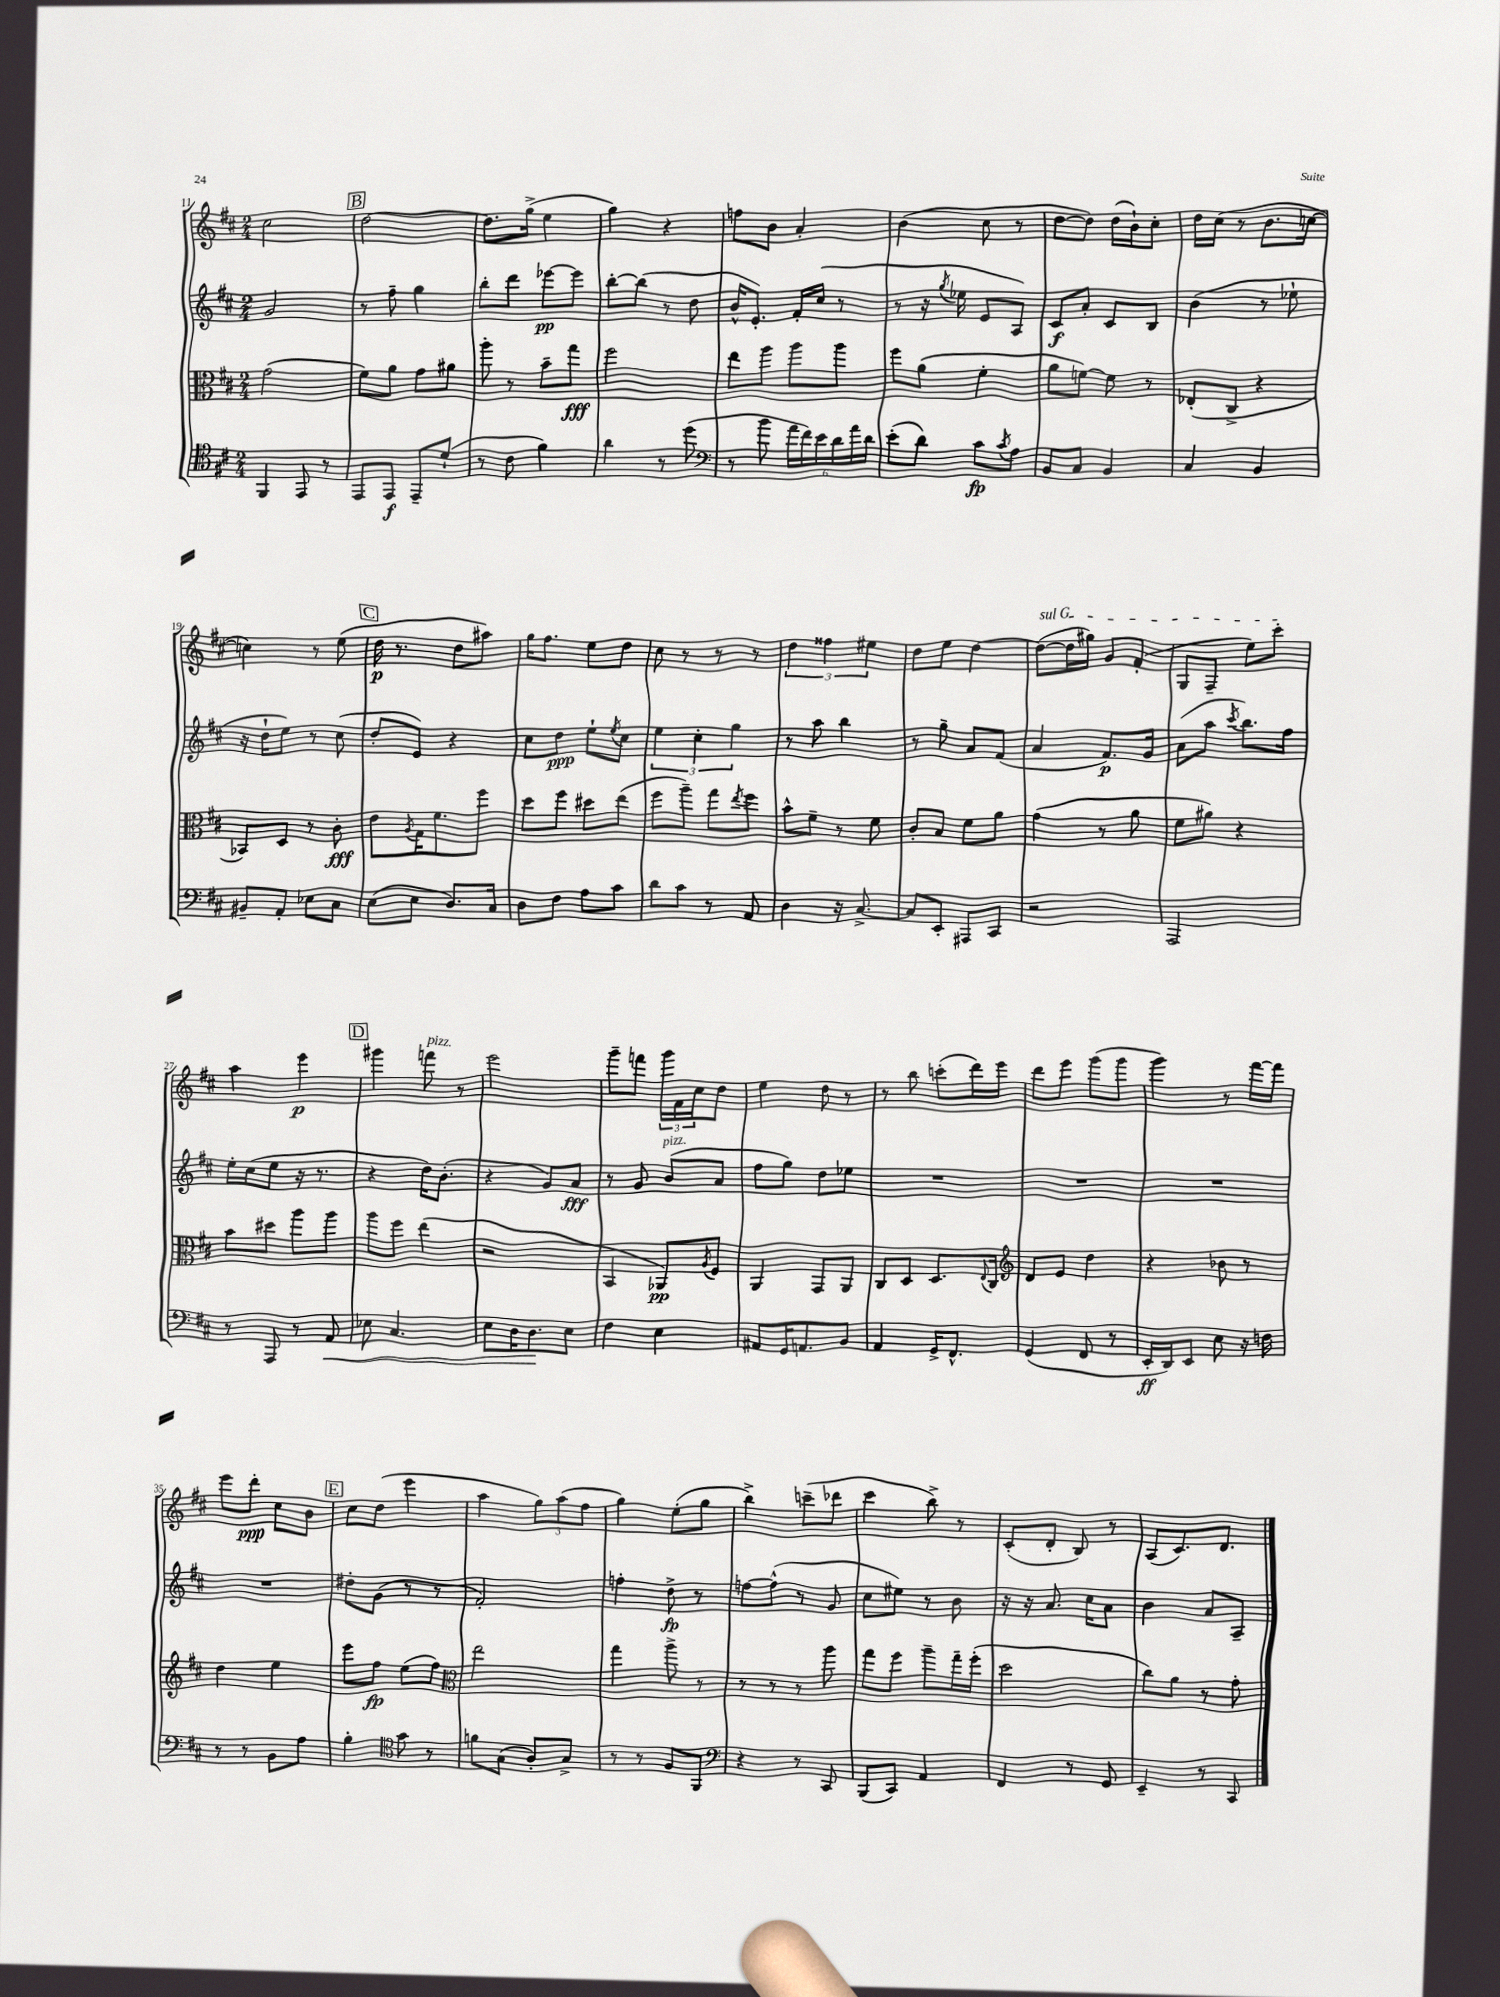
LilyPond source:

<<
\new StaffGroup <<
\new Staff = "s0" {
    \clef treble \key d \major \numericTimeSignature \time 2/4
    cis''2 |
    \mark \markup { \box "B" } d''2~ |
    d''8. g''16->( e''4 |
    g''4) r4 |
    f''8 b'8 a'4-. |
    b'4( cis''8 r8 |
    d''8~ d''8) d''16( b'16-!) cis''8-. |
    d''16 cis''16( r8 b'8. c''16~ |
    c''4) r8 e''8( |
    \mark \markup { \box "C" } d''16\p r8. d''8 ais''8) |
    g''16 fis''8. e''8 d''8 |
    cis''8 r8 r8 r8 |
    \tuplet 3/2 { d''4 fisis''4 eis''4 } |
    d''8 e''8 d''4~ |
    \once \override TextSpanner.bound-details.left.text = \markup { \italic "sul G" } d''8~\startTextSpan( d''16 gis''16) g'8 fis'8-.( |
    g8 fis8-- e''8) cis'''8-.\stopTextSpan |
    a''4 e'''4\p |
    \mark \markup { \box "D" } gis'''4 f'''8^\markup { \italic "pizz." } r8 |
    e'''2 |
    g'''8-- f'''8 \tuplet 3/2 { g'''16 fis'16 cis''16 } d''8 |
    e''4 d''8 r8 |
    r8 b''8 c'''8-.( d'''16) e'''16 |
    d'''8 e'''8 g'''8( g'''8 |
    g'''4) r8 fis'''16~ fis'''16 |
    e'''8 d'''8-.\ppp cis''8 b'8 |
    \mark \markup { \box "E" } cis''8 d''8( e'''4 |
    a''4 \tuplet 3/2 { g''8) a''8( fis''8 } |
    g''4) e''8-.( g''8 |
    b''4->) c'''8--( des'''8 |
    cis'''4 b''8->) r8 |
    cis'8-.( d'8-. b8) r8 |
    a8( cis'8.) d'8. \bar "|." |
}
\new Staff = "s1" {
    \clef treble \key d \major \numericTimeSignature \time 2/4
    g'2 |
    \mark \markup { \box "B" } r8 fis''8-- g''4 |
    b''8-. d'''8 ees'''8~\pp ees'''8 |
    b''8~-. b''8( r8 d''8 |
    b'16-^ e'8.-.) fis'16-. cis''16( r8 |
    r8 r16 \acciaccatura { g''8 } ees''16 e'8 a8) |
    cis'8\f a'8-. cis'8 b8 |
    b'4( r8 ees''8-! |
    r16 d''16-! e''8) r8 cis''8( |
    \mark \markup { \box "C" } d''8-. e'8) r4 |
    cis''8 d''8\ppp e''8-! \acciaccatura { e''8 } cis''8 |
    \tuplet 3/2 { e''4 cis''4-. g''4 } |
    r8 a''8 b''4 |
    r8 g''8-- a'8 fis'8( |
    a'4 fis'8.\p) g'16 |
    a'8( a''8 \acciaccatura { cis'''8 } b''8.) fis''16 |
    e''16-. cis''16( e''8 r16 r8. |
    \mark \markup { \box "D" } r4 d''16) b'8.-.( |
    r4 g'8) a'8\fff |
    r8 g'8 b'8^\markup { \italic "pizz." }( a'8 |
    fis''8 g''8) d''8 ees''8 |
    R2 |
    R2 |
    R2 |
    R2 |
    \mark \markup { \box "E" } dis''8-. g'8( r8 r8 |
    fis'2-.) |
    f''4-. d''8->\fp r8 |
    f''8~ f''8-^( r8 g'8 |
    cis''8 eis''8) r8 b'8 |
    r16 r16 a'8. cis''16 a'8 |
    b'4 a'8 a8-- \bar "|." |
}
\new Staff = "s2" {
    \clef alto \key d \major \numericTimeSignature \time 2/4
    g'2( |
    \mark \markup { \box "B" } fis'8) a'8 g'8 ais'8 |
    a''8-. r8 b'8-- g''8\fff |
    fis''2 |
    e''8 a''8 a''8 a''8 |
    fis''8 a'8( fis'4-. |
    a'8 f'8~) f'8 r8 |
    ees8-.( cis8-> r4 |
    bes,8) d8 r8 cis'8-.\fff |
    \mark \markup { \box "C" } e'8 \acciaccatura { a8 } g16 fis'8. fis''8 |
    d''8 fis''8 dis''8 e''8( |
    fis''8 a''8--) g''8 \acciaccatura { e''8 } fis''8 |
    b'8-^ fis'8-- r8 fis'8 |
    cis'8-. b8 fis'8 a'8 |
    g'4( r8 a'8 |
    fis'8 ais'8) r4 |
    b'8 dis''8 a''8 a''8 |
    \mark \markup { \box "D" } a''8 fis''8 e''4( |
    r2 |
    b,4 aes,8\pp) \acciaccatura { a8 } fis8 |
    a,4 g,8 a,8 |
    cis8 d8 d8. \appoggiatura { e8 } cis16 |
    \clef treble d'8 e'8 d''4 |
    r4 bes'8 r8 |
    d''4 e''4 |
    \mark \markup { \box "E" } e'''8 fis''8\fp e''8( fis''8) |
    \clef alto e''2 |
    g''4 a''8-> r8 |
    r8 r8 r8 a''8 |
    g''8 fis''8 a''8-- g''16-- fis''16-.( |
    d''2 |
    cis''8) a'8 r8 g'8-. \bar "|." |
}
\new Staff = "s3" {
    \clef tenor \key d \major \numericTimeSignature \time 2/4
    fis,4 e,8 r8 |
    \mark \markup { \box "B" } e,8 e,8\f e,8-- d'8-!( |
    r8 cis'8 fis'4) |
    a'4 r8 d''8( |
    \clef bass r8 b'8 \tuplet 6/4 { a'16 fis'16) e'16 d'16 a'16 d'16 } |
    e'8-.( d'8) cis'8\fp \acciaccatura { cis'8 } a8 |
    b,8 cis8 b,4 |
    cis4 b,4 |
    bis,8-- a,8-. ees8 cis8 |
    \mark \markup { \box "C" } e8( e8 d8.) cis16 |
    d8 fis8 a8 cis'8 |
    d'8 cis'8 r8 a,8 |
    d4 r16 cis8.~-> |
    cis8 e,8-. ais,,8 cis,8 |
    r2 |
    a,,2 |
    r8 a,,8 r8 a,8\< |
    \mark \markup { \box "D" } ees8 cis4. |
    e8 d16 d8.\! e8 |
    fis4 e4 |
    ais,8 g,16 a,8. b,8 |
    a,4 g,16-> fis,8.-^ |
    g,4( fis,8 r8 |
    e,16-.\ff d,16) e,8 e8 r16 f16 |
    r8 r8 b,8 a8 |
    \mark \markup { \box "E" } b4-. \clef tenor g'8 r8 |
    f'8 g8( a8-.) g8-> |
    r8 r8 fis8 fis,8 |
    \clef bass r4 r8 cis,8 |
    b,,8( cis,8) a,4 |
    fis,4 r8 g,8 |
    e,4-- r8 cis,8 \bar "|." |
}
>>
>>
\layout { \context { \Score currentBarNumber = #11 } }
